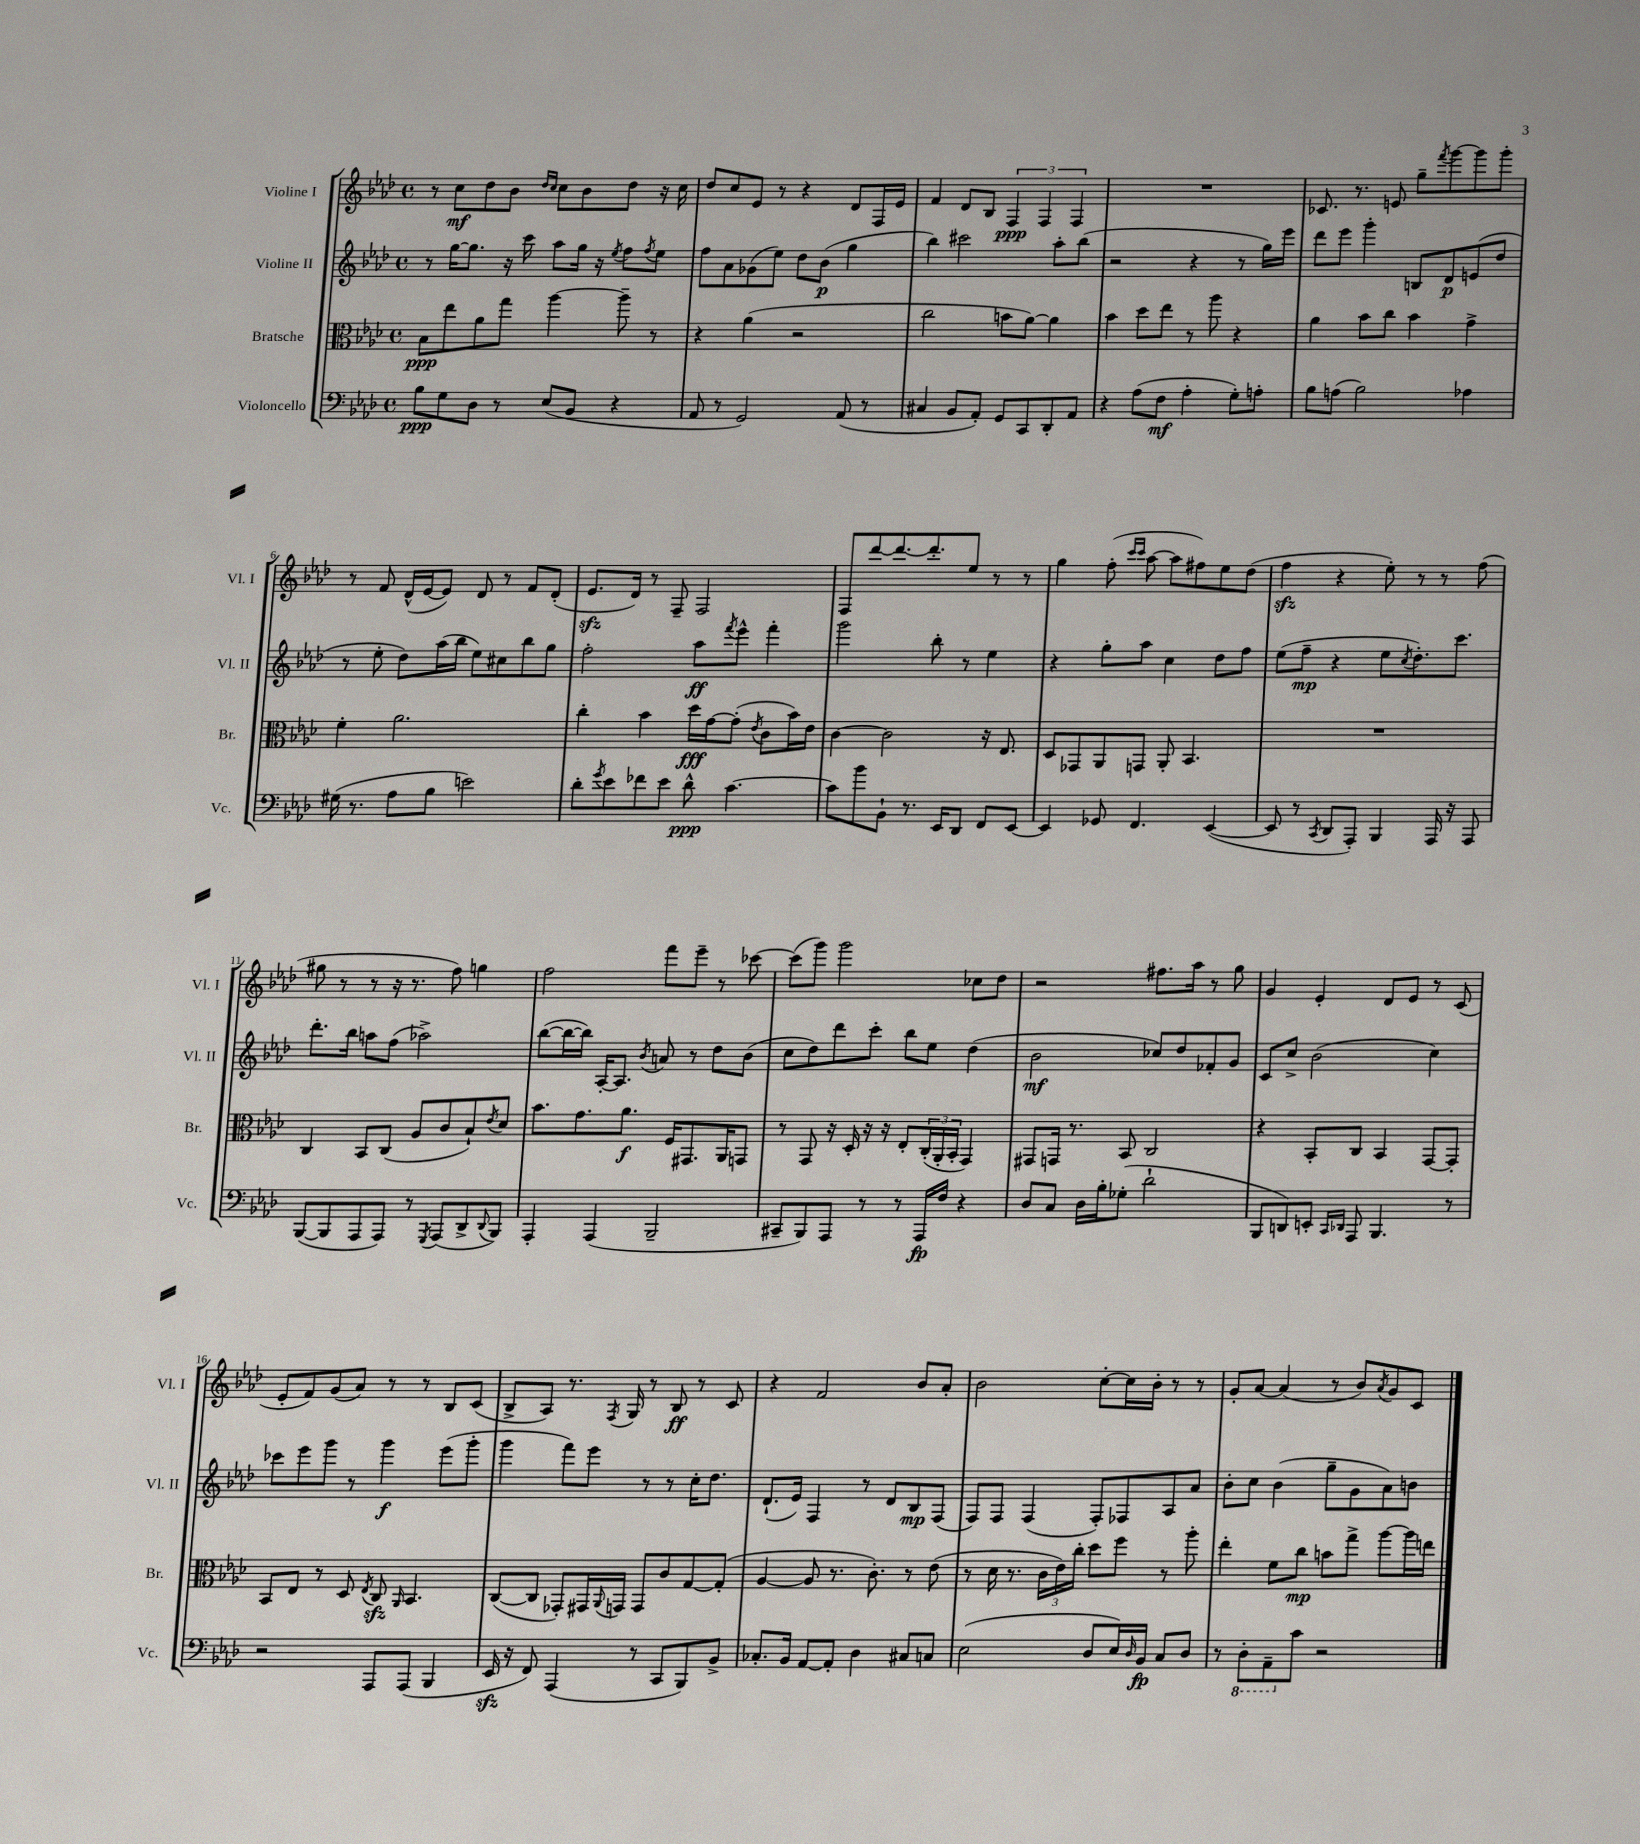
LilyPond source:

<<
\new StaffGroup <<
\new Staff = "s0" \with { instrumentName = "Violine I" shortInstrumentName = "Vl. I" } {
    \clef treble \key aes \major \defaultTimeSignature \time 4/4
    r8 c''8\mf des''8 bes'8 \grace { des''16 c''16 } c''8 bes'8 des''8 r16 c''16 |
    des''8 c''8 ees'8 r8 r4 des'8 f16 ees'16 |
    f'4 des'8 bes8 \tuplet 3/2 { f4\ppp f4 f4 } |
    R1 |
    ces'8. r8. e'8 g''8-- \acciaccatura { f'''8 } g'''8~ g'''8 g'''8-. |
    r8 f'8 des'16-^( ees'16~ ees'8) des'8 r8 f'8 des'8-.( |
    ees'8.\sfz des'16) r8 f8-- f2 |
    f8 des'''8~ des'''8.~ des'''8.-. ees''8 r8 r8 |
    g''4 f''8-.( \grace { c'''16 c'''16 } aes''8~ aes''8 fis''8) ees''8 des''8( |
    f''4\sfz r4 ees''8-.) r8 r8 f''8( |
    gis''8 r8 r8 r16 r8. f''8) g''4 |
    f''2 f'''8 ees'''8-- r8 ces'''8~ |
    ces'''8( g'''8) g'''2 ces''8 des''8 |
    r2 fis''8. aes''16 r8 g''8 |
    g'4 ees'4-. des'8 ees'8 r8 c'8( |
    ees'8-. f'8) g'8( aes'8) r8 r8 bes8 c'8( |
    bes8-> aes8) r8. \acciaccatura { f8 } g16 r8 bes8\ff r8 c'8 |
    r4 f'2 bes'8 aes'8-. |
    bes'2 c''8~-. c''16 bes'16-. r8 r8 |
    g'8-. aes'8~ aes'4( r8 bes'8) \acciaccatura { aes'8 } g'8 c'8 \bar "|." |
}
\new Staff = "s1" \with { instrumentName = "Violine II" shortInstrumentName = "Vl. II" } {
    \clef treble \key aes \major \defaultTimeSignature \time 4/4
    r8 g''16~ g''8. r16 c'''16 aes''8 g''16 r16 \acciaccatura { ees''8 } f''8 \acciaccatura { f''8 } ees''8 |
    f''8 aes'8 ges'8( ees''8) des''8 bes'8\p( g''4 |
    bes''4) cis'''2 aes''8-. bes''8( |
    r2 r4 r8 g''16) ees'''16 |
    des'''8 ees'''8 g'''4-. b8 des'8\p e'8( des''8 |
    r8 ees''8-. des''8) aes''16( bes''16 ees''8) cis''8 bes''8 g''8 |
    f''2-. aes''8\ff \acciaccatura { f'''8 } ees'''8-^ f'''4-. |
    g'''2 bes''8-. r8 ees''4 |
    r4 g''8-. aes''8 c''4 des''8 f''8 |
    ees''8( f''8--\mp r4 ees''8 \acciaccatura { c''8 } des''8.-.) c'''8. |
    des'''8.-. bes''16 a''8 f''8( aes''2->) |
    bes''8~( bes''16~ bes''16) aes16~-. aes8. \acciaccatura { bes'8 } a'8 r8 des''8 bes'8( |
    c''8 des''8) des'''8 c'''8-. bes''8 ees''8 des''4( |
    bes'2\mf ces''8) des''8 fes'8-. g'8 |
    c'8 c''8-> bes'2( c''4) |
    ces'''8 ees'''8 g'''8 r8 g'''4\f ees'''8( g'''8-. |
    g'''4 f'''8) ees'''8 r8 r8 c''16-. des''8. |
    des'8.-!( ees'16) f4 r8 des'8 bes8\mp f8( |
    f8) f8 f4( f8-.) fes8 aes8 aes'8 |
    bes'8-. c''8 bes'4( g''8-- g'8 aes'8) b'8 \bar "|." |
}
\new Staff = "s2" \with { instrumentName = "Bratsche" shortInstrumentName = "Br." } {
    \clef alto \key aes \major \defaultTimeSignature \time 4/4
    bes8\ppp ees''8 aes'8 g''8 aes''4~ aes''8-- r8 |
    r4 aes'4( r2 |
    c''2 b'8 aes'8~) aes'4 |
    bes'4 des''8 ees''8 r8 aes''8 r4 |
    aes'4 bes'8 c''8 bes'4 g'4-> |
    f'4-. aes'2. |
    c''4-. bes'4 des''16\fff g'16~ g'8-.( \acciaccatura { ees'8 } c'8 bes'16) ees'16 |
    c'4~ c'2 r16 ees8. |
    des8 ges,8 aes,8 g,8 aes,8-. bes,4. |
    R1 |
    c4 bes,8 c8( aes8 c'8 bes8-!) \acciaccatura { ees'8 } des'8 |
    bes'8. g'8. aes'8.\f f16 gis,8. aes,16 g,8 |
    r8 g,8 r16 des16-. r16 r16 ees8-. \tuplet 3/2 { c16-.( aes,16-. bes,16-. } g,4) |
    gis,8 g,16 r8. bes,8 c2 |
    r4 bes,8-. c8 bes,4 g,8~ g,8-. |
    bes,8 ees8 r8 des8 \acciaccatura { ees8 } c8\sfz \grace { aes,16 } bes,4. |
    c8~( c8 ges,8-.) gis,16 \appoggiatura { aes,8 } g,16 g,8 c'8 g8~ g8-.( |
    aes4~ aes8 r8. c'8.-.) r8 ees'8( |
    r8 des'16 r8. \tuplet 3/2 { c'16 ees'16) c''16-. } des''8 f''8 r8 aes''8-. |
    ees''4-. f'8 c''8\mp b'8 g''8-> aes''8~ aes''16 e''16 \bar "|." |
}
\new Staff = "s3" \with { instrumentName = "Violoncello" shortInstrumentName = "Vc." } {
    \clef bass \key aes \major \defaultTimeSignature \time 4/4
    bes8\ppp g8 des8 r8 ees8( bes,8 r4 |
    aes,8 r8 g,2) aes,8( r8 |
    cis4 bes,8 aes,8-.) g,8 c,8 des,8-. aes,8 |
    r4 aes8( f8\mf aes4-. g8-.) a8-. |
    bes8 a8( bes2) aes4 |
    gis16( r8. aes8 bes8 e'2) |
    des'8-. \acciaccatura { g'8 } ees'8 fes'8 ees'8 des'8-^\ppp c'4.~ |
    c'8 bes'8 bes,8-! r8. ees,16 des,8 f,8 ees,8~ |
    ees,4 ges,8 f,4. ees,4~( |
    ees,8 r8 \acciaccatura { c,8 } des,8 aes,,8-.) bes,,4 aes,,16 r16 aes,,8 |
    bes,,8~( bes,,8 aes,,8 aes,,8) r8 \acciaccatura { g,,8 } aes,,8( des,8-> \appoggiatura { des,8 } bes,,8) |
    aes,,4-. aes,,4( bes,,2-- |
    cis,8-- bes,,8) aes,,8 r8 r8 aes,,16\fp f16 r4 |
    des8 c8 des16 bes16-. ges8-.( des'2-! |
    bes,,8 d,8) e,8-. \grace { c,16 des,16 } aes,,8 bes,,4. r8 |
    r2 aes,,8 aes,,8( bes,,4 |
    ees,16\sfz r16 f,8) aes,,4( r8 c,8 bes,,8) bes,8-> |
    ces8.-. bes,16 aes,8~ aes,8-. des4 cis8 c8 |
    ees2( des8 ees16) \grace { des16 } bes,16\fp c8 des8 |
    r8 \ottava #-1 des,8-. aes,,8-- \ottava #0 c'8 r2 \bar "|." |
}
>>
>>
